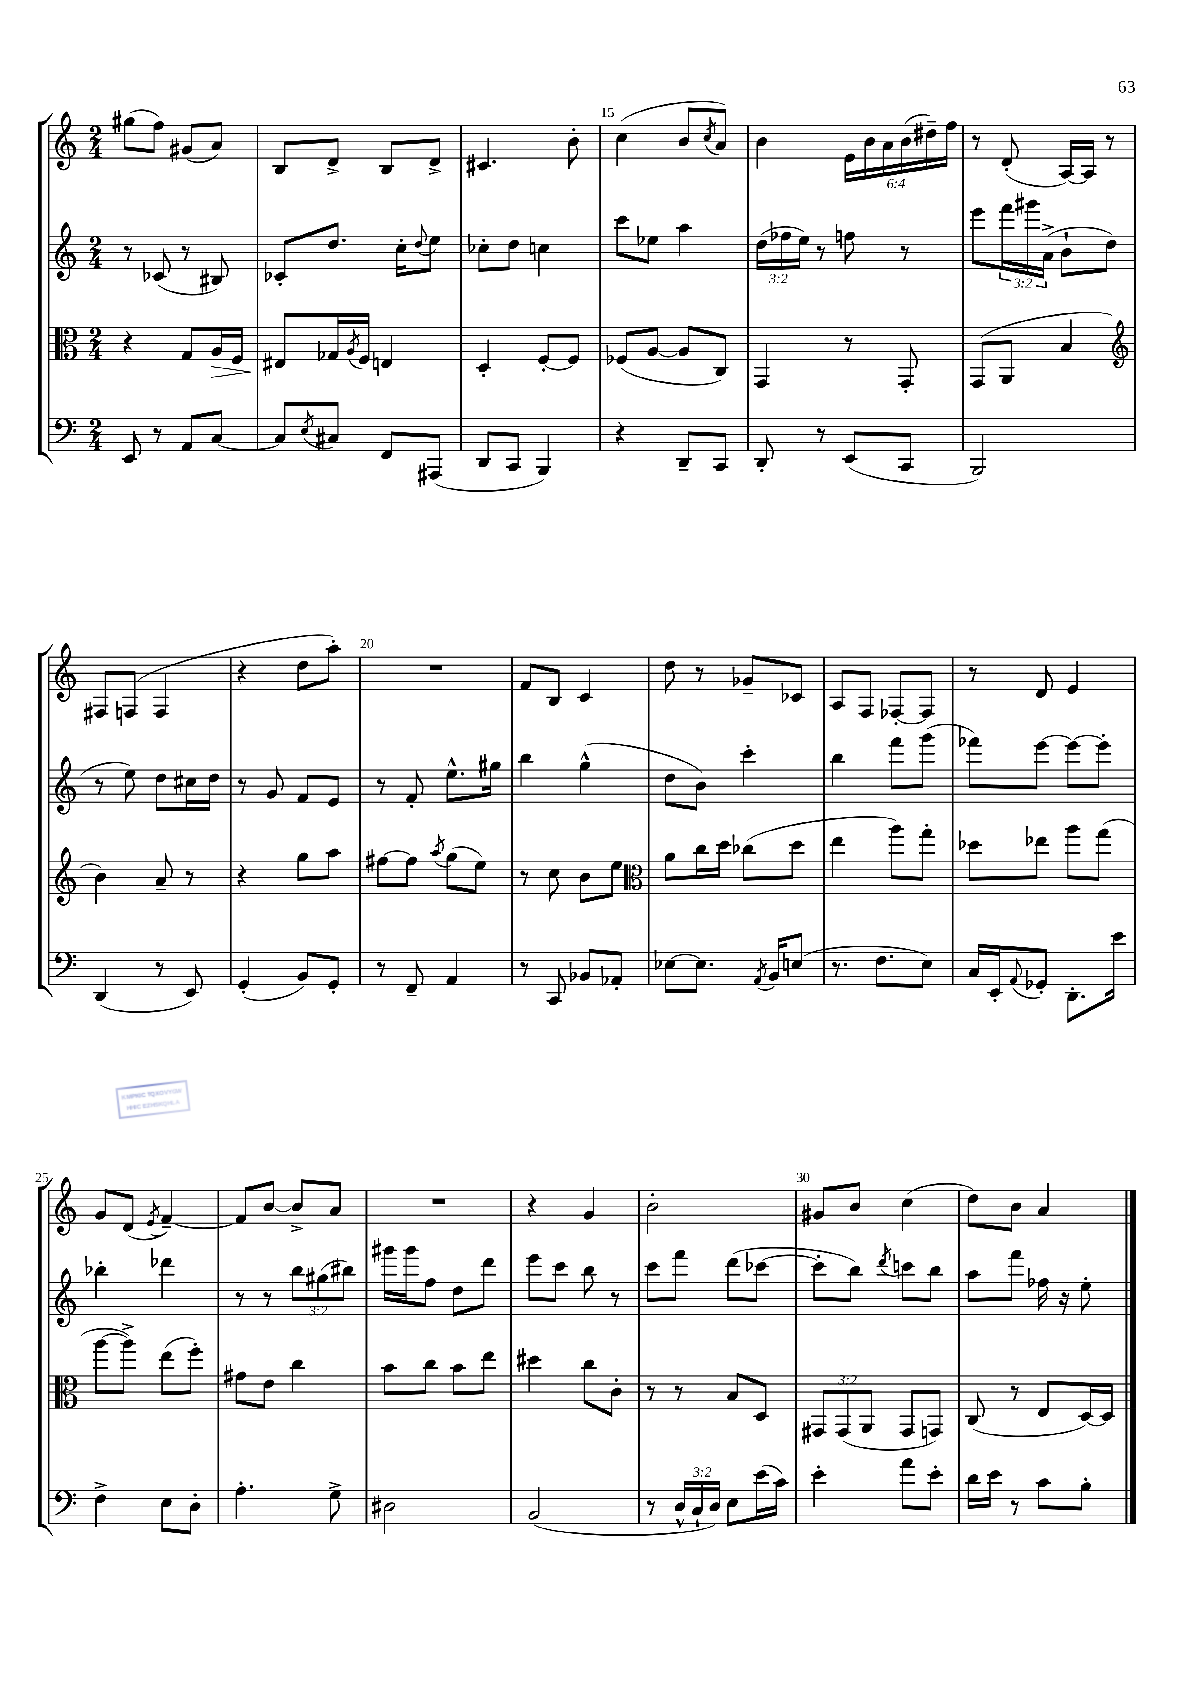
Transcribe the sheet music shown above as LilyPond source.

<<
\new StaffGroup <<
\new Staff = "s0" {
    \clef treble \key c \major \numericTimeSignature \time 2/4 \override Staff.TupletNumber.text = #tuplet-number::calc-fraction-text
    gis''8( f''8) gis'8( a'8) |
    b8 d'8-> b8 d'8-> |
    cis'4. b'8-. |
    c''4( b'8 \acciaccatura { c''8 } a'8) |
    b'4 \tuplet 6/4 { e'16 b'16 a'16 b'16( dis''16--) f''16 } |
    r8 d'8-.( a16~) a16 r8 |
    fis8 f8( f4 |
    r4 d''8 a''8-.) |
    R2 |
    f'8 b8 c'4 |
    d''8 r8 ges'8-- ces'8 |
    a8 f8 fes8~-. fes8 |
    r8 d'8 e'4 |
    g'8 d'8( \acciaccatura { e'8 } f'4~--) |
    f'8 b'8~ b'8-> a'8 |
    R2 |
    r4 g'4 |
    b'2-. |
    gis'8 b'8 c''4( |
    d''8) b'8 a'4 \bar "|." |
}
\new Staff = "s1" {
    \clef treble \key c \major \numericTimeSignature \time 2/4 \override Staff.TupletNumber.text = #tuplet-number::calc-fraction-text
    r8 ces'8( r8 bis8) |
    ces'8-. d''8. c''16-. \appoggiatura { d''8 } e''8 |
    ces''8-. d''8 c''4 |
    c'''8 ees''8 a''4 |
    \tuplet 3/2 { d''16( fes''16 e''16) } r8 f''8 r8 |
    e'''8 \tuplet 3/2 { f'''16 gis'''16 a'16->( } b'8-! d''8 |
    r8 e''8) d''8 cis''16 d''16 |
    r8 g'8 f'8 e'8 |
    r8 f'8-. e''8.-^ gis''16 |
    b''4 g''4-^( |
    d''8 b'8) c'''4-. |
    b''4 f'''8 g'''8( |
    fes'''8) e'''8~ e'''8~ e'''8-. |
    bes''4-. des'''4 |
    r8 r8 \tuplet 3/2 { b''8 gis''8( bis''8) } |
    gis'''16 gis'''16 f''8 d''8 d'''8 |
    e'''8 c'''8 b''8 r8 |
    c'''8 f'''8 d'''8( ces'''8~ |
    ces'''8-. b''8) \acciaccatura { d'''8 } c'''8 b''8 |
    a''8 f'''8 fes''16 r16 e''8-. \bar "|." |
}
\new Staff = "s2" {
    \clef alto \key c \major \numericTimeSignature \time 2/4 \override Staff.TupletNumber.text = #tuplet-number::calc-fraction-text
    r4 g8 a16\> f16 |
    eis8\! ges16 \acciaccatura { a8 } f16 e4 |
    d4-. f8~-. f8 |
    fes8( a8~ a8 c8) |
    g,4 r8 g,8-. |
    g,8( a,8 b4 |
    \clef treble b'4) a'8-- r8 |
    r4 g''8 a''8 |
    fis''8~ fis''8 \acciaccatura { a''8 } g''8( e''8) |
    r8 c''8 b'8 e''8 |
    \clef alto a'8 c''16 d''16 ces''8( d''8 |
    e''4 a''8) g''8-. |
    des''8 ees''8 a''8 g''8( |
    a''8~ a''8->) e''8( f''8-.) |
    gis'8 e'8 c''4 |
    b'8 c''8 b'8 e''8 |
    dis''4 c''8 c'8-. |
    r8 r8 b8 d8 |
    \tuplet 3/2 { gis,8 gis,8( a,8 } gis,8 g,8) |
    c8( r8 e8 d16~) d16 \bar "|." |
}
\new Staff = "s3" {
    \clef bass \key c \major \numericTimeSignature \time 2/4 \override Staff.TupletNumber.text = #tuplet-number::calc-fraction-text
    e,8 r8 a,8 c8~ |
    c8 \acciaccatura { e8 } cis8 f,8 ais,,8( |
    d,8 c,8 b,,4) |
    r4 d,8-- c,8 |
    d,8-. r8 e,8( c,8 |
    b,,2) |
    d,4( r8 e,8) |
    g,4-.( b,8) g,8-. |
    r8 f,8-- a,4 |
    r8 c,8 bes,8 aes,8-. |
    ees8~ ees8. \acciaccatura { a,8 } b,16 e8( |
    r8. f8. e8) |
    c16 e,16-. \appoggiatura { a,8 } ges,8-. d,8.-. e'16 |
    f4-> e8 d8-. |
    a4.-. g8-> |
    dis2 |
    b,2( |
    r8 \tuplet 3/2 { d16-^ c16-! d16) } e8 e'16( c'16) |
    e'4-. a'8 e'8-. |
    d'16 e'16 r8 c'8 b8-. \bar "|." |
}
>>
>>
\layout { \context { \Score currentBarNumber = #12 \override BarNumber.break-visibility = ##(#f #t #t) barNumberVisibility = #(every-nth-bar-number-visible 5) } }
